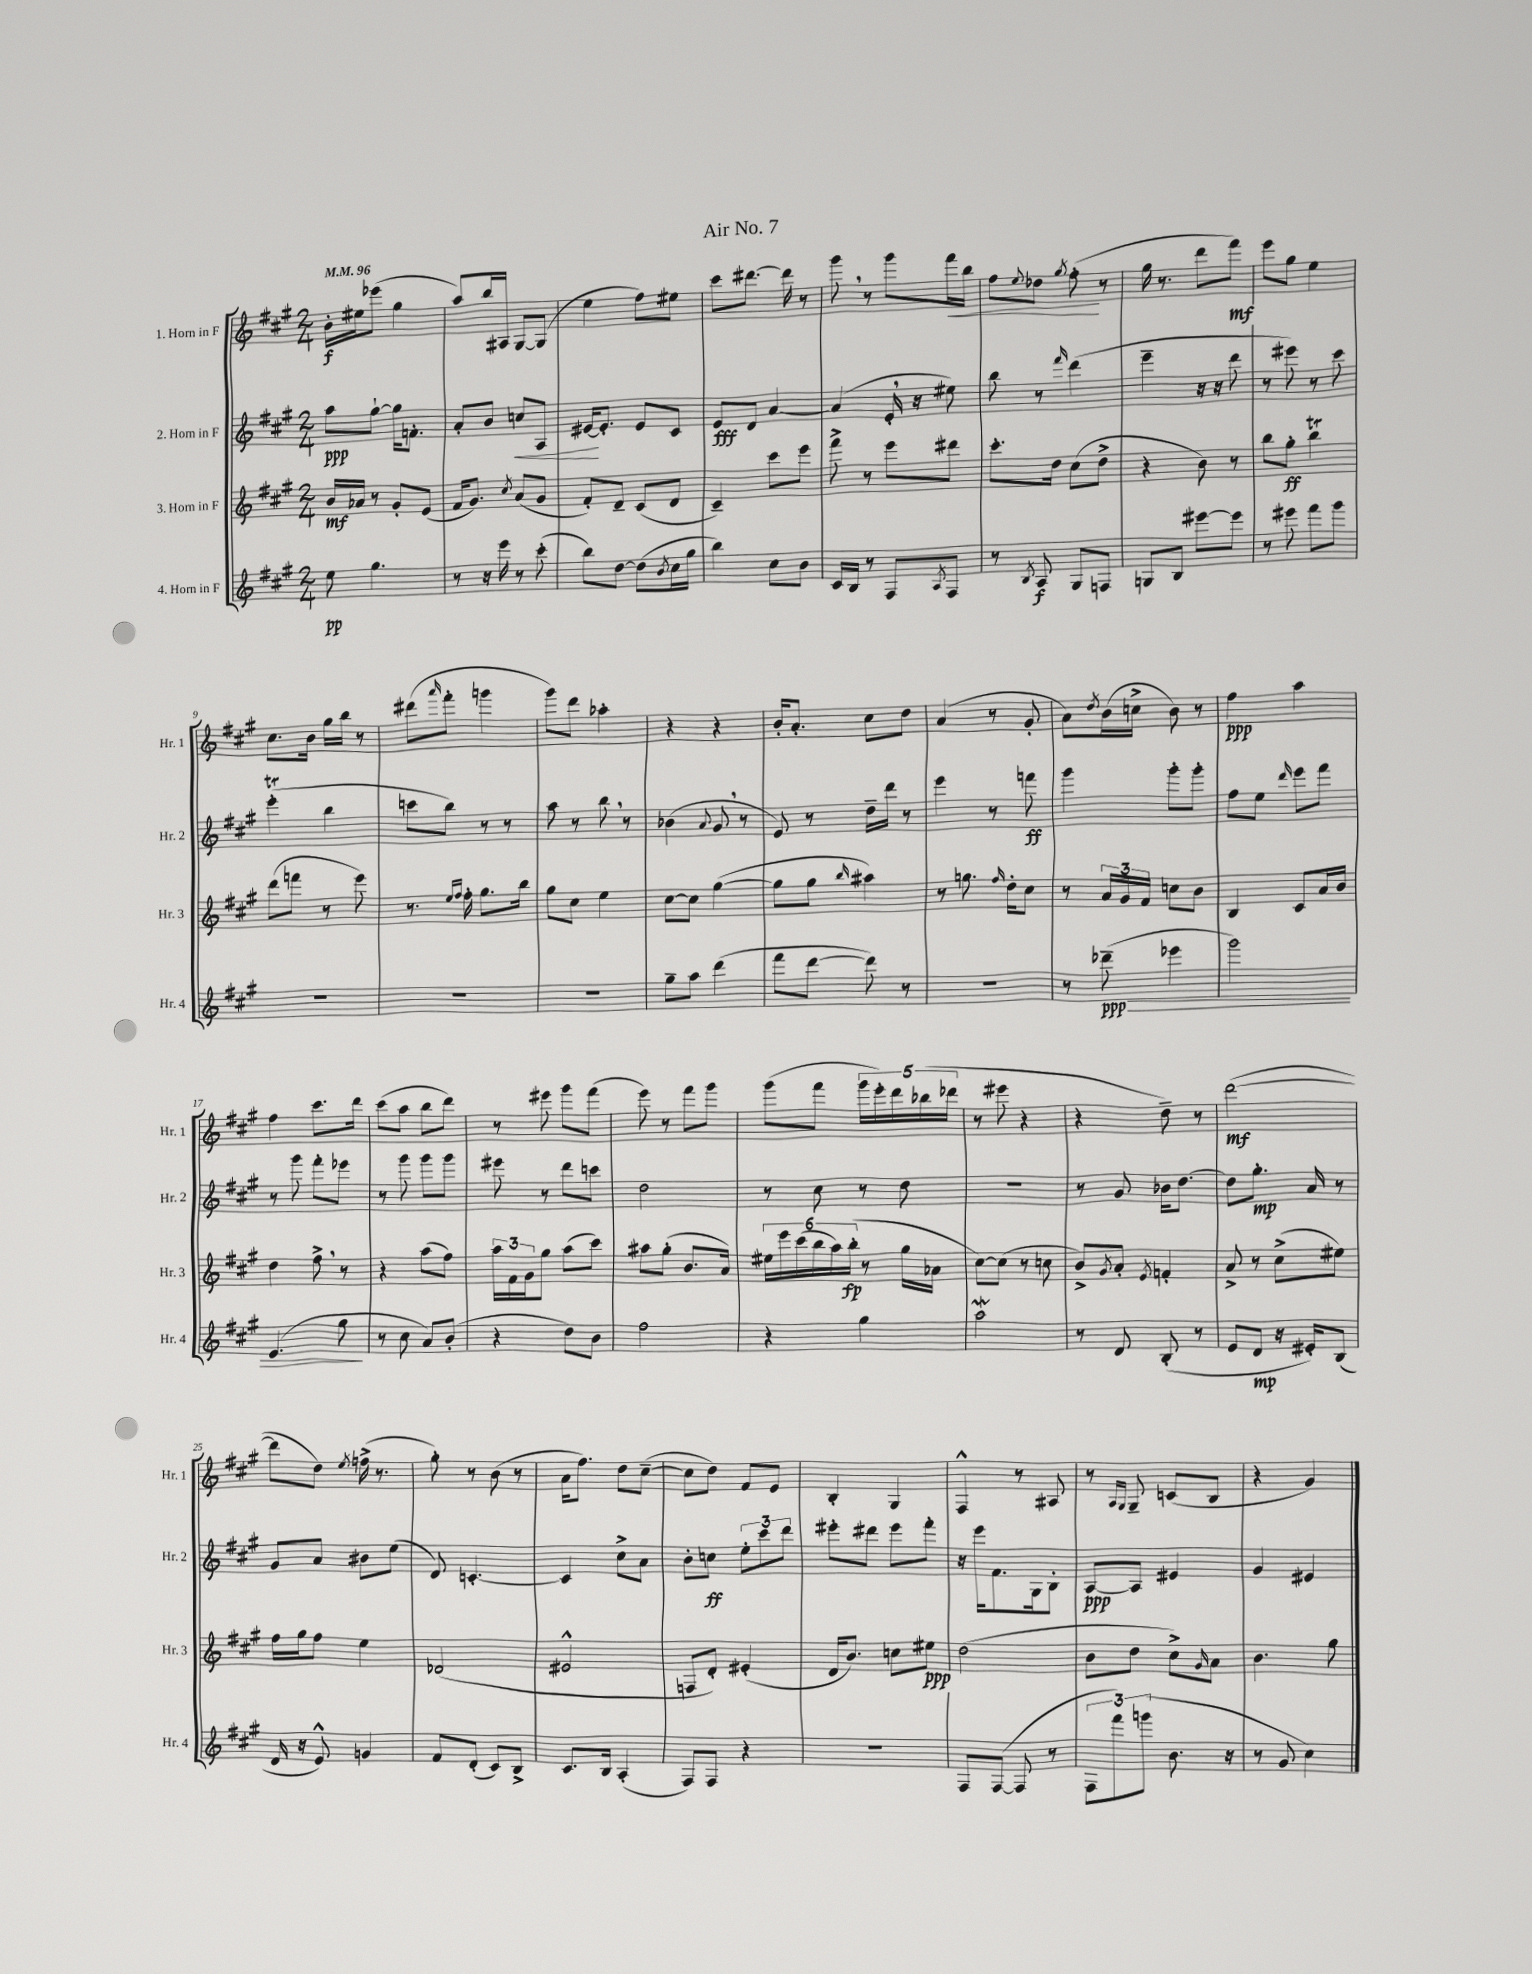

**kern	**kern	**kern	**kern
*staff4	*staff3	*staff2	*staff1
*clefG2	*clefG2	*clefG2	*clefG2
*k[f#c#g#]	*k[f#c#g#]	*k[f#c#g#]	*k[f#c#g#]
*M2/4	*M2/4	*M2/4	*M2/4
*MM96	*MM96	*MM96	*MM96
8ee	16b	8aa	16b'
.	16a-	.	16ee#
4.gg#	8r	[8gg#`	(8eee-
.	8g#'	16gg#]	4gg#
.	.	8.f'	.
.	(8e	.	.
=	=	=	=
8r	16f#	8a'	8aa)
.	8.g#)	.	.
16r	.	8b	16bb
16eee	.	.	16A#
.	8qcc#	.	.
8r	(8a	8cc	[8G#
(8ccc#'	8g#	8A	(8G#]
=	=	=	=
8bb)	8f#')	[16e#	4ee
.	.	8.e#']	.
[8dd	8d~	.	.
(8dd]	(8c#	8e#	8ff#)
8qb	.	.	.
16cc#	8d	8c#	8ee#
16gg#	.	.	.
=	=	=	=
4bb)	4c#~)	8e	8ccc#
.	.	8d	[8.ddd#
8cc#	8ccc#	[4a	.
.	.	.	16ddd#]
8b	8eee	.	8r
=	=	=	=
16c#	8fff#^	(4a]	8ggg#
16B	.	.	.
8r	8r	.	8r
8F#	8eee	16e'	8ggg#
.	.	16r	.
8qA	.	.	.
8F#	8ddd#	8ee#)	16fff#
.	.	.	16bb
=	=	=	=
8r	8.ccc#'	8bb	8ff#
8qB	.	.	8qqee
8A	.	8r	8dd-
.	16dd	.	.
.	.	16qqfff#	8qgg#
8G#	(8cc#	(4ddd	(8ff#'
8F	8dd^	.	8r
=	=	=	=
8G	4r	4eee~	16gg#
.	.	.	8.r
8B	.	.	.
[8eee#	8b)	16r	8ddd
.	.	16r	.
8eee#]	8r	8ddd	8fff#)
=	=	=	=
8r	8bb	8r	8eee
8eee#	8gg#'	8eee#)	8gg#
8fff#	4bb	8r	4ee
8ggg#	.	8ccc#	.
=	=	=	=
2r	(8ddd	(4eee'	8.cc#
.	8fff	.	.
.	.	.	16b
.	8r	4bb	16gg#
.	.	.	16bb
.	8eee)	.	8r
=	=	=	=
2r	8.r	8ccc	(8ddd#
.	.	.	16qqaaa
.	.	8bb)	8fff#'
.	16qqee	.	.
.	16qqff#	.	.
.	16ff#'	.	.
.	8.gg#	8r	4ggg
.	.	8r	.
.	16bb	.	.
=	=	=	=
2r	8gg#	8aa	8ggg#)
.	8cc#	8r	8ddd
.	4ee	8bb	4aa-'
.	.	8r	.
=	=	=	=
8gg#~	[8cc#	(4b-	4r
8aa	8cc#]	.	.
.	.	8qqa	.
(4ddd	([4gg#	8g#	4r
.	.	8r	.
=	=	=	=
8fff#	8gg#]	8e)	16b'
.	.	.	8.a'
[8ddd	8gg#	8r	.
.	16qqbb	.	.
8ddd])	4aa#)	16dd~	8cc#
.	.	16ddd	.
8r	.	8r	8dd
=	=	=	=
2r	8r	4eee	(4a
.	8.gg	.	.
.	.	8r	8r
.	16qqff#	.	.
.	16dd'	.	.
.	8cc#	8fff	8g#'
=	=	=	=
8r	8r	4ggg#	8a)
.	.	.	8qdd
(8ddd-~	24a	.	(16b
.	24g#	.	.
.	.	.	16cc^
.	24f#	.	.
4eee-	8cc	8ggg#'	8b)
.	8b	8ggg#'	8r
=	=	=	=
2ggg#)	4B	8ff#	4ff#
.	.	8ee	.
.	.	16qqddd	.
.	8c#	8eee	4aa
.	16a	8fff#	.
.	16b	.	.
=	=	=	=
(4.e	4dd	8r	4ff#
.	.	8ggg#	.
.	8ff#^	8fff#'	8.ccc#
8gg#	8r	8eee-	.
.	.	.	16ddd
=	=	=	=
8r	4r	8r	(8ccc#
8cc#	.	8ggg#	8aa
8a)	(8aa	8ggg#	8bb
(8b'	8ff#)	8ggg#	8ddd)
=	=	=	=
4r	24aa	8eee#	8r
.	24f#	.	.
.	24g#	.	.
.	8gg#	8r	8eee#
8dd)	(8aa	8ddd	8ggg#
8b	8ccc#)	8ccc	(8fff#
=	=	=	=
2ff#	8aa#	2dd	8eee)
.	(8gg#'	.	8r
.	8.b	.	8fff#
.	.	.	8ggg#
.	16a)	.	.
=	=	=	=
4r	24ee#	8r	(8ggg#
.	24eee	.	.
.	(24ccc#	.	.
.	24bb	8cc#	8fff#
.	24aa)	.	.
.	(24bb'	.	.
4gg#	8r	8r	20ggg#
.	.	.	20eee')
.	.	.	20ddd
.	16gg#	8dd	.
.	.	.	(20bb-
.	16a-	.	.
.	.	.	20ddd-
=	=	=	=
2aa	[8cc#)	2r	8r
.	(8cc#]	.	8eee#
.	8r	.	4r
.	8cc	.	.
=	=	=	=
8r	8b^)	8r	4r
.	8qg#	.	.
8d	8a'	8g#	.
.	8qe	.	.
(8B'	4f'	16b-	8dd~)
.	.	[8.dd	.
8r	.	.	8r
=	=	=	=
8e	8a^	8dd]	([2ddd
8d	8r	8.gg#'	.
16r	(8cc#^	.	.
16e#')	.	16a	.
(8B	8ee#)	8r	.
=	=	=	=
16d	16ff#	8g#	8ddd]
16r	16gg#	.	.
8e^^)	8ff#	8a	8dd)
.	.	.	8qee
4g	4ee	8b#	(16ff^
.	.	.	8.r
.	.	(8ee	.
=	=	=	=
8f#	(2d-	8d)	8gg#')
(8d'	.	[4.c'	8r
8c#)	.	.	(8b
8B^	.	.	8r
=	=	=	=
8.c#	2e#^^	4c]	16a
.	.	.	8.ff#)
16B	.	.	.
(4A'	.	8cc#^	8dd
.	.	8a	([8cc#~
=	=	=	=
8F#)	8F	8b'	8cc#]
8F#	8d')	8cc	8dd)
4r	(4e#'	12ee'	8f#
.	.	12ccc#	.
.	.	.	8e
.	.	12ddd	.
=	=	=	=
2r	16d	8eee#'	4B'
.	8.b)	.	.
.	.	8ddd#	.
.	8cc	8eee#	4G#
.	8ee#	8fff#'	.
=	=	=	=
8F#	(2dd	16r	4F#^^
.	.	16eee	.
([8F#	.	8.f#	.
8F#]	.	.	8r
.	.	16G#	.
8r	.	8B'	8A#
=	=	=	=
12F#	8b	[8A	8r
12fff#)	.	.	.
.	.	.	16qqA
.	.	.	16qqG#
.	8dd	8A]	8G#~
(12ggg	.	.	.
8.b	8cc#^)	4e#	(8c
.	16qqg#	.	.
.	8a	.	8B
16r	.	.	.
=	=	=	=
8r	4.b	4g#	4r
8g#	.	.	.
4cc#)	.	4e#	4g#)
.	8gg#	.	.
==	==	==	==
*-	*-	*-	*-
